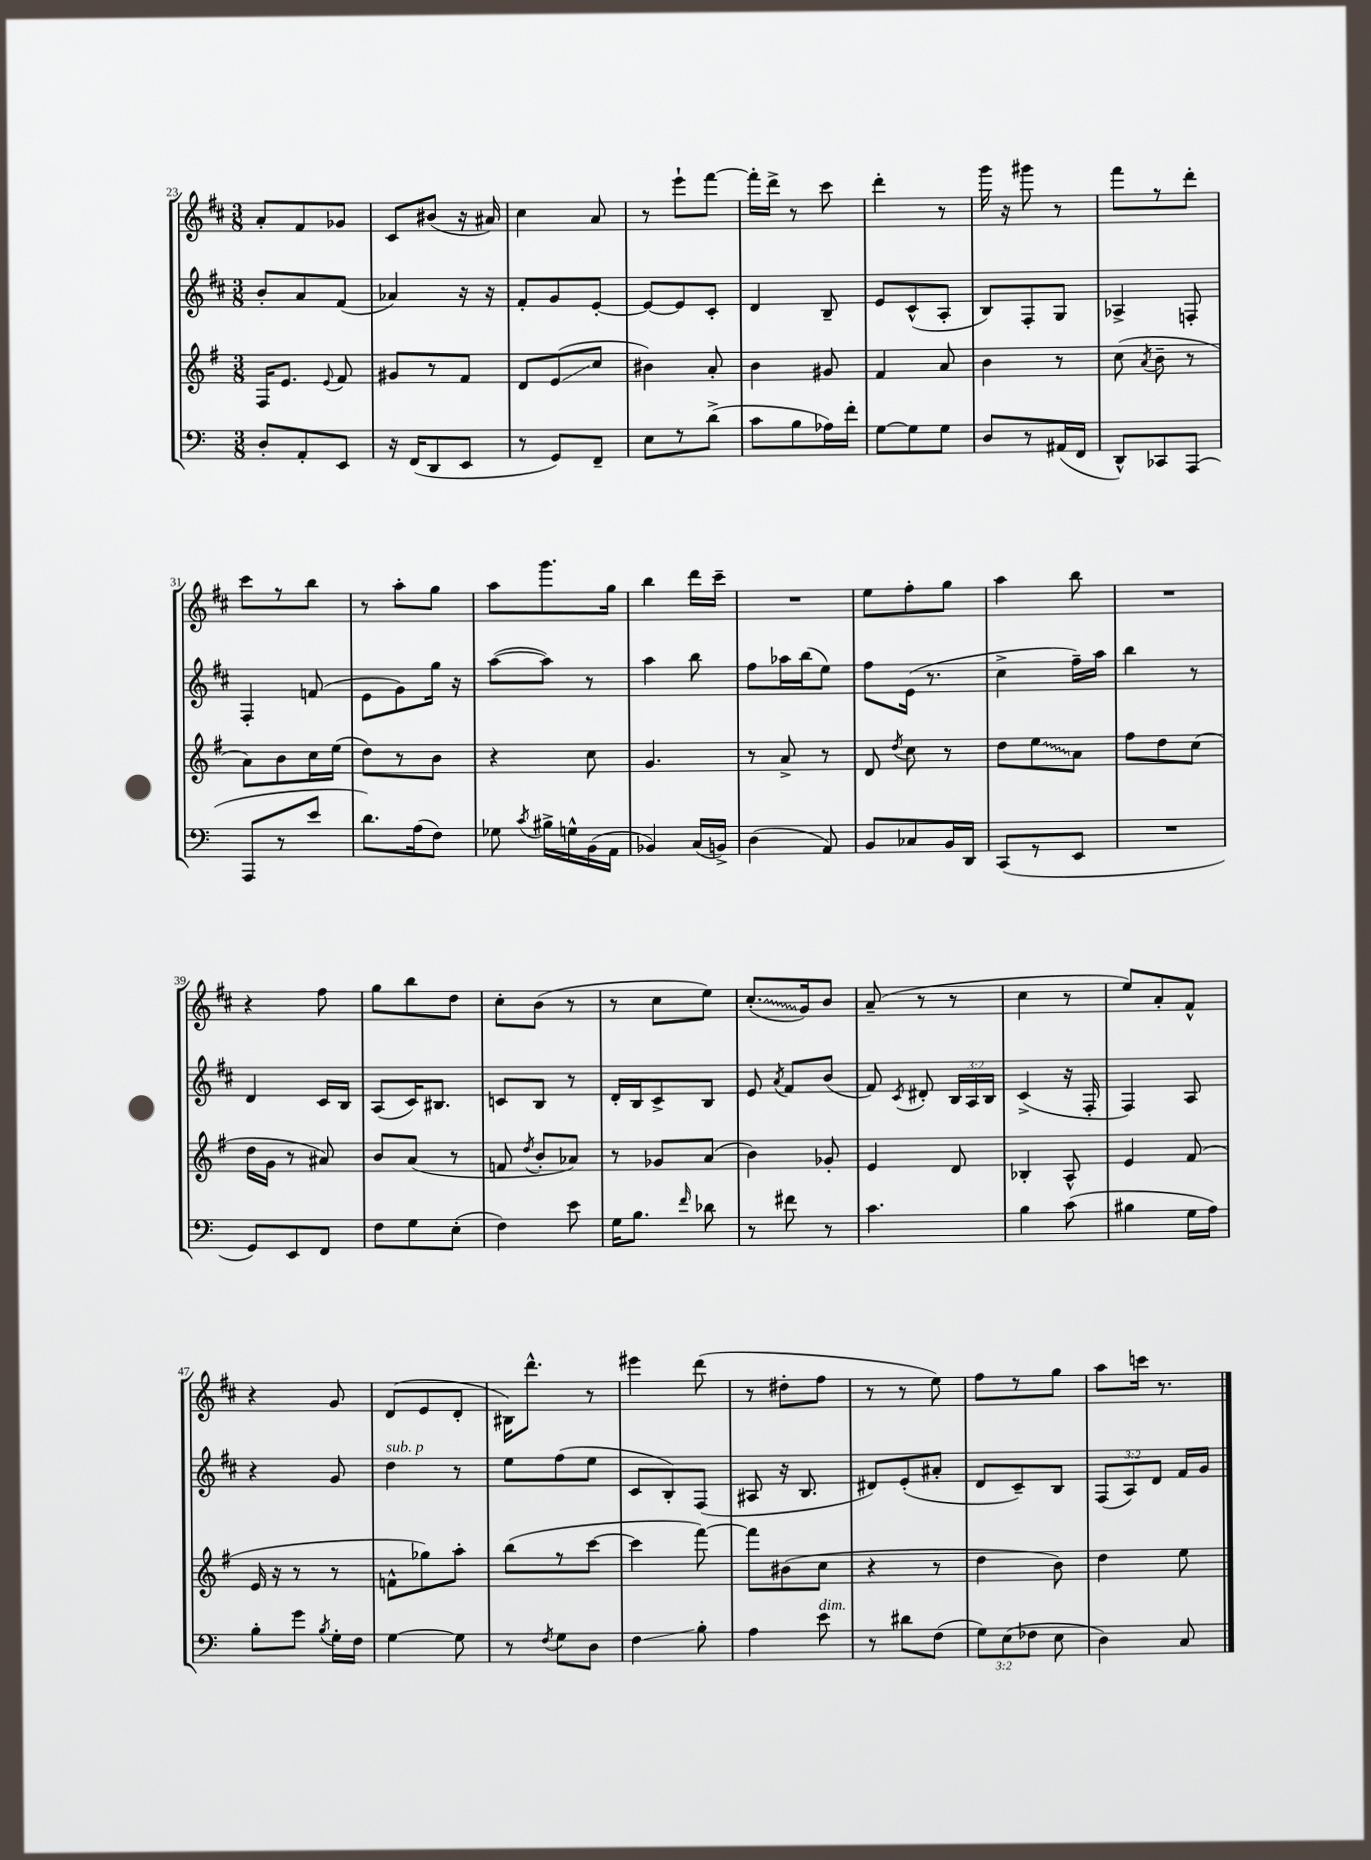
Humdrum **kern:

**kern	**kern	**kern	**kern
*staff4	*staff3	*staff2	*staff1
*clefF4	*clefG2	*clefG2	*clefG2
*k[]	*k[f#]	*k[f#c#]	*k[f#c#]
*M3/8	*M3/8	*M3/8	*M3/8
8D'	16F#	8b'	8a'
.	8.e	.	.
8AA'	.	8a	8f#
.	8qqe	.	.
8EE	8f#	(8f#	8g-
=	=	=	=
16r	8g#	4a-)	8c#
(16FF	.	.	.
8DD	8r	.	(8b#
8EE	8f#	16r	16r
.	.	16r	16a#)
=	=	=	=
8r	8d	8f#'	4cc#
8GG)	(8e	8g	.
8FF~	8cc	[8e'	8a
=	=	=	=
8E	4b#)	8e_	8r
8r	.	8e]	8eee`
(8d^	8a'	8c#'	[8fff#
=	=	=	=
8c	4b	4d	16fff#']
.	.	.	16ddd^
8B	.	.	8r
16A-)	8g#	8B~	8ccc#
16f'	.	.	.
=	=	=	=
[8G	4f#	8e	4ddd'
8G]	.	(8c#^^	.
8G	8a	8A'	8r
=	=	=	=
8D	4b	8B)	16ggg
.	.	.	16r
8r	.	8F#'	8ggg#
(16AA#	8r	8G	8r
16FF	.	.	.
=	=	=	=
8DD^^)	(8cc	4A-^	8fff#
.	8qa	.	.
8CC-	8b~	.	8r
(8AAA	8r	8F'	8ddd'
=	=	=	=
8AAA	8a)	4F#'	8ccc#
8r	8b	.	8r
8e	16cc	(8f	8bb
.	(16ee	.	.
=	=	=	=
8.d)	8dd)	8e	8r
.	8r	8g)	8aa'
(16A	.	.	.
8F)	8b	16gg	8gg
.	.	16r	.
=	=	=	=
8G-	4r	([8aa	8aa
8qc	.	.	.
16B#^	.	8aa])	8.ggg
16G^^	.	.	.
(16BB	8cc	8r	.
16AA	.	.	16gg
=	=	=	=
4BB-)	4.g	4aa	4bb
(16C	.	8bb	16ddd
16BB^)	.	.	16ccc#~
=	=	=	=
(4D	8r	8ff#	4.r
.	8a^	16aa-	.
.	.	(16bb	.
8AA)	8r	8ee)	.
=	=	=	=
8BB	8d	8ff#	8ee
.	8qdd	.	.
8C-	8cc	(16e	8ff#'
.	.	8.r	.
16BB	8r	.	8gg
16DD	.	.	.
=	=	=	=
(8CC	8dd	4cc#^	4aa
8r	8ee	.	.
8EE	8a	16ff#~)	8bb
.	.	16aa	.
=	=	=	=
4.r	8ff#	4bb	4.r
.	8dd	.	.
.	(8cc	8r	.
=	=	=	=
8GG)	16dd	4d	4r
.	16g	.	.
8EE	8r	.	.
8FF	8a#)	16c#	8ff#
.	.	16B	.
=	=	=	=
8F	8b	(8A	8gg
8G	(8a	16c#)	8bb
.	.	8.B#	.
(8E'	8r	.	8dd
=	=	=	=
4F)	8f	8c	8cc#'
.	8qdd	.	.
.	8b'	8B	(8b
8e	8a-)	8r	8r
=	=	=	=
16G	8r	16d'	8r
8.B	.	16B	.
.	8g-	8c#^	8cc#
16qqf	.	.	.
8d-	(8a	8B	8ee)
=	=	=	=
8r	4b)	8e	(8.cc#'
.	.	8qa	.
8f#	.	8f#	.
.	.	.	16g)
8r	8g-'	(8b	8b
=	=	=	=
4.c	4e	8f#)	(8a~
.	.	8qc#	.
.	.	8d#'	8r
.	8d	24B	8r
.	.	24A	.
.	.	24B	.
=	=	=	=
4B	4B-'	(4c#^	4cc#
(8c	8A^^	16r	8r
.	.	16F#'	.
=	=	=	=
4B#	4e	4F#)	8ee)
.	.	.	8a'
16G	(8f#	8A	8f#^^
16A)	.	.	.
=	=	=	=
8B'	16e	4r	4r
.	16r	.	.
8g	8r	.	.
8qB	.	.	.
16G'	8r	8g	8g
16F	.	.	.
=	=	=	=
[4G	8f^^	4dd	(8d
.	8gg-)	.	8e
8G]	8aa'	8r	8d'
=	=	=	=
8r	(8bb	8ee	16B#)
.	.	.	8.ddd^^
8qF	.	.	.
8G	8r	(8ff#	.
8D	[8ccc	8ee	8r
=	=	=	=
4F	4ccc]	8c#	4eee#
.	.	8B')	.
8B'	[8fff#)	(8F#	(8ddd
=	=	=	=
4A	8fff#]	8A#	8r
.	(8b#	16r	8dd#'
.	.	8.B	.
8e	8cc	.	8ff#
=	=	=	=
8r	4r	8d#)	8r
8d#	.	(8e'	8r
(8F	8r	8a#'	8ee)
=	=	=	=
12G)	4dd	8d	8ff#
(12E	.	.	.
.	.	8c#~)	8r
12F-	.	.	.
8E	8b)	8B	8gg
=	=	=	=
4D)	4dd	(12F#	8aa
.	.	12A)	.
.	.	.	16ccc
.	.	12d	.
.	.	.	8.r
8C	8ee	16f#	.
.	.	16g	.
==	==	==	==
*-	*-	*-	*-
